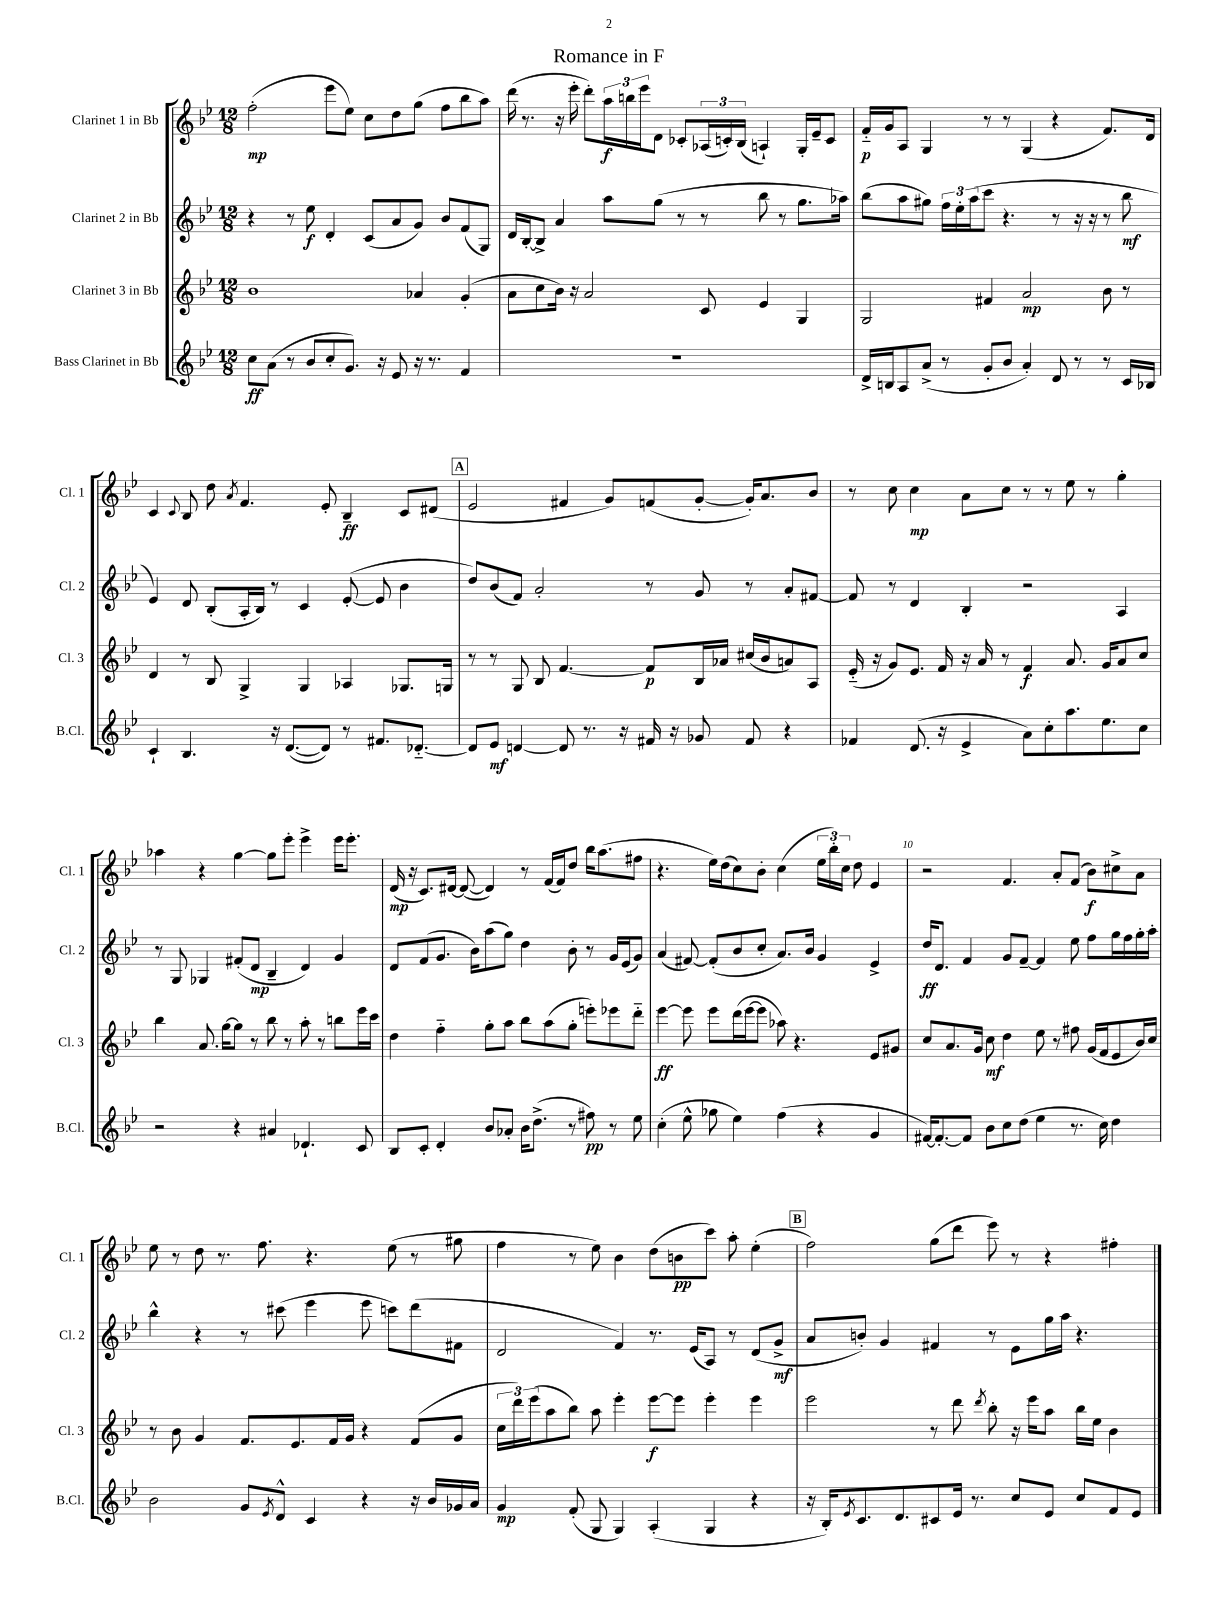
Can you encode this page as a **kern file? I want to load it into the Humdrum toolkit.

**kern	**dynam	**kern	**dynam	**kern	**dynam	**kern	**dynam
*part4	*part4	*part3	*part3	*part2	*part2	*part1	*part1
*staff4	*staff4	*staff3	*staff3	*staff2	*staff2	*staff1	*staff1
*I"Bass Clarinet in Bb	*	*I"Clarinet 3 in Bb	*	*I"Clarinet 2 in Bb	*	*I"Clarinet 1 in Bb	*
*I'B.Cl.	*	*I'Cl. 3	*	*I'Cl. 2	*	*I'Cl. 1	*
*clefG2	*	*clefG2	*	*clefG2	*	*clefG2	*
*k[b-e-]	*	*k[b-e-]	*	*k[b-e-]	*	*k[b-e-]	*
*M12/8	*	*M12/8	*	*M12/8	*	*M12/8	*
=1	=1	=1	=1	=1	=1	=1	=1
8cc\L	ff	1b-	.	4r	.	(2ff'\	mp
(8a\J	.	.	.	.	.	.	.
8r	.	.	.	8r	.	.	.
8b-/L	.	.	.	8ee-\	f	.	.
8cc'/	.	.	.	4d'/	.	8eee-\L	.
8.g/J)	.	.	.	.	.	8ee-\J)	.
.	.	.	.	(8c/L	.	8cc\L	.
16r	.	.	.	.	.	.	.
8e-/	.	.	.	8a/	.	8dd\	.
16r	.	4a-X/	.	8g/J)	.	(8gg\J	.
8.r	.	.	.	.	.	.	.
.	.	.	.	8b-/L	.	8ff\L	.
4f/	.	(4g'/	.	(8f/	.	8bb-\	.
.	.	.	.	8G/J)	.	8aa\J)	.
=2	=2	=2	=2	=2	=2	=2	=2
1.r	.	8a\L	.	16d/LL	.	(16ddd\	.
.	.	.	.	[16B-'/J	.	8.r	.
.	.	8cc\	.	8B-^/J]	.	.	.
.	.	16b-\Jk)	.	4a/	.	16r	.
.	.	16r	.	.	.	16eee-'\	.
.	.	2a/	.	.	.	8ddd'\L)	.
.	.	.	.	8aa\L	.	24aa\L	f
.	.	.	.	.	.	24bbn\	.
.	.	.	.	.	.	24eee-\J	.
.	.	.	.	(8gg\J	.	8d\J	.
.	.	.	.	8r	.	8c-X'/L	.
.	.	8c/	.	8r	.	(24A-X/L	.
.	.	.	.	.	.	24cn'/)	.
.	.	.	.	.	.	(24B-/JJ	.
.	.	4e-/	.	8bb-\	.	4An`/)	.
.	.	.	.	8r	.	.	.
.	.	4G/	.	8.gg\L	.	16G'/LL	.
.	.	.	.	.	.	16e-~/J	.
.	.	.	.	.	.	8c/J	.
.	.	.	.	16aa-X\Jk)	.	.	.
=3	=3	=3	=3	=3	=3	=3	=3
16d^/LL	.	2G/	.	(8bb-\L	.	16f/LL	p
16Bn/J	.	.	.	.	.	16g/J	.
8A/	.	.	.	8aa\	.	8A/J	.
(8a^/J	.	.	.	8gg#X\J)	.	4G/	.
8r	.	.	.	24ff\LL	.	.	.
.	.	.	.	24ee-'\	.	.	.
.	.	.	.	(24aa\J	.	.	.
8g'/L	.	4f#X/	.	8ccc\J	.	8r	.
8b-/J	.	.	.	4.r	.	8r	.
4a'/)	.	2a/	mp	.	.	(4G/	.
8d/	.	.	.	8r	.	4r	.
8r	.	.	.	16r	.	.	.
.	.	.	.	16r	.	.	.
8r	.	8b-\	.	8r	.	8.f/L)	.
16c/LL	.	8r	.	8bb-\	mf	.	.
16B-X/JJ	.	.	.	.	.	16d/Jk	.
!!LO:LB:g=z
=4	=4	=4	=4	=4	=4	=4	=4
4c`/	.	4d/	.	4e-/)	.	4c/	.
.	.	.	.	.	.	8qqc/	.
4.B-/	.	8r	.	8d/	.	8B-/	.
.	.	8B-/	.	(8B-'/L	.	8dd\	.
.	.	.	.	.	.	8qa/	.
.	.	4G^/	.	16A'/L	.	4.f/	.
.	.	.	.	16B-/JJ)	.	.	.
16r	.	.	.	8r	.	.	.
([8.d/L	.	.	.	.	.	.	.
.	.	4G/	.	4c/	.	.	.
8d/J])	.	.	.	.	.	8e-'/	.
8r	.	4A-X/	.	([8e-'/	.	4B-~/	ff
8.f#X/L	.	.	.	8e-/]	.	.	.
.	.	8.G-X/L	.	4b-\	.	8c/L	.
[8.d-X/J	.	.	.	.	.	.	.
.	.	.	.	.	.	(8d#X/J	.
.	.	16Gn/Jk	.	.	.	.	.
!!LO:REH:place=s1:t=A
=5	=5	=5	=5	=5	=5	=5	=5
8d-/L]	.	8r	.	8dd/L)	.	2e-/	.
8e-/J	mf	8r	.	(8b-/	.	.	.
[4dn/	.	8G/	.	8f/J)	.	.	.
.	.	8B-/	.	2a'/	.	.	.
8d/]	.	[4.f/	.	.	.	4f#X/	.
8.r	.	.	.	.	.	.	.
.	.	.	.	.	.	8g/L)	.
16r	.	.	.	.	.	.	.
16f#X/	.	8f/L]	p	8r	.	(8fn/	.
16r	.	.	.	.	.	.	.
8g-X/	.	16B-/L	.	8g/	.	[8g'/J	.
.	.	16a-X/JJ	.	.	.	.	.
8f#/	.	(16cc#X/LL	.	8r	.	16g'/KL])	.
.	.	16b-/J	.	.	.	8.a/	.
4r	.	8an/)	.	8a'/L	.	.	.
.	.	8A/J	.	[8f#X/J	.	8b-/J	.
=6	=6	=6	=6	=6	=6	=6	=6
4f-X/	.	(16e-/	.	8f#/]	.	8r	.
.	.	16r	.	.	.	.	.
.	.	8g/L)	.	8r	.	8cc\	.
(8.d/	.	8.e-/J	.	4d/	.	4cc\	mp
16r	.	16f/	.	.	.	.	.
4e-^/	.	16r	.	4B-'/	.	8a\L	.
.	.	16a/	.	.	.	.	.
.	.	8r	.	.	.	8cc\J	.
8a\L)	.	4f/	f	2r	.	8r	.
8cc'\	.	.	.	.	.	8r	.
8.aa\	.	8.a/	.	.	.	8ee-\	.
.	.	.	.	.	.	8r	.
8.ee-\	.	16g/KL	.	.	.	.	.
.	.	8a/	.	4A/	.	4gg'\	.
8cc\J	.	8cc/J	.	.	.	.	.
!!LO:LB:g=z
=7	=7	=7	=7	=7	=7	=7	=7
2r	.	4bb-\	.	8r	.	4aa-X\	.
.	.	.	.	8G/	.	.	.
.	.	8.a/	.	4G-X/	.	4r	.
.	.	[16gg\KL	.	.	.	.	.
4r	.	8gg\J]	.	(8f#X'/L	.	[4gg\	.
.	.	8r	.	8d/J	mp	.	.
4a#X/	.	8bb-\	.	4B-~/	.	8gg\L]	.
.	.	8r	.	.	.	8eee-'\J	.
4.d-X`/	.	8aa'\	.	4d/)	.	4eee-^\	.
.	.	8r	.	.	.	.	.
.	.	8bbn\L	.	4g/	.	16eee-\KL	.
.	.	.	.	.	.	8.eee-'\J	.
8c/	.	16eee-\L	.	.	.	.	.
.	.	16ccc\JJ	.	.	.	.	.
=8	=8	=8	=8	=8	=8	=8	=8
8B-/L	.	4dd\	.	8d/L	.	(16d/	mp
.	.	.	.	.	.	16r	.
8c'/J	.	.	.	(8f/	.	8.c/L)	.
4d'/	.	4ff\	.	8.g/J	.	.	.
.	.	.	.	.	.	[16d#X/Jk	.
.	.	.	.	.	.	(8d#/_	.
.	.	.	.	16b-\KL)	.	.	.
8b-/L	.	8gg'\L	.	(8aa\	.	4d#/])	.
8a-X'/J	.	8aa\J	.	8gg\J)	.	.	.
16b-\KL	.	8bb-\L	.	4dd\	.	8r	.
(8.dd^\J	.	.	.	.	.	.	.
.	.	(8aa\	.	.	.	(16f/LL	.
.	.	.	.	.	.	16f/J)	.
8r	.	8gg'\J	.	8b-'\	.	8dd/J	.
8ff#X\)	pp	8eeen'\L)	.	8r	.	16bb-\KL	.
.	.	.	.	.	.	(8.aa\	.
8r	.	8eee-X\	.	16g/LL	.	.	.
.	.	.	.	(16e-/J	.	.	.
8ee-\	.	8ddd\J	.	8g/J)	.	8ff#X\J	.
=9	=9	=9	=9	=9	=9	=9	=9
(4cc'\	.	[4eee-\	ff	(4a/	.	4.r	.
8ee-^^\	.	8eee-\]	.	[8f#X/)	.	.	.
8gg-X\	.	8eee-\L	.	(8f#'/L]	.	16ee-\LL)	.
.	.	.	.	.	.	(16dd\J	.
4ee-\)	.	(16ddd\L	.	8b-/	.	8cc\)	.
.	.	[16eee-\J	.	.	.	.	.
.	.	8eee-\J]	.	8cc'/J	.	8b-'\J	.
(4ff\	.	8aa-X\)	.	8.a/L)	.	(4cc\	.
.	.	4.r	.	.	.	.	.
.	.	.	.	16b-/Jk	.	.	.
4r	.	.	.	4g/	.	24ee-\LL	.
.	.	.	.	.	.	24bb-'\)	.
.	.	.	.	.	.	24cc\JJ	.
.	.	.	.	.	.	8dd\	.
4g/	.	8e-/L	.	4e-^/	.	4e-/	.
.	.	8g#X/J	.	.	.	.	.
=10	=10	=10	=10	=10	=10	=10	=10
[16f#X/KL)	.	8cc/L	.	16dd/KL	ff	2r	.
8.f#'/_	.	.	.	8.d/J	.	.	.
.	.	8.a/	.	.	.	.	.
8f#/J]	.	.	.	4f/	.	.	.
.	.	16g/Jk	.	.	.	.	.
8b-\L	.	8cc\	mf	.	.	.	.
8cc\	.	4dd\	.	8g/L	.	4.f/	.
(8dd\J	.	.	.	[8f~/J	.	.	.
4ee-\	.	8ee-\	.	4f/]	.	.	.
.	.	8r	.	.	.	8a'/L	.
8.r	.	8ff#X\	.	8ee-\	.	(8f/J	.
.	.	(16g/LL	.	8ff\L	.	8b-\L)	f
16cc\)	.	16f/J	.	.	.	.	.
4dd\	.	8e-/	.	16gg\L	.	8cc#X^\	.
.	.	.	.	16ff\	.	.	.
.	.	16b-/L)	.	16gg'\	.	8a\J	.
.	.	16cc/JJ	.	16aa'\JJ	.	.	.
!!LO:LB:g=z
=11	=11	=11	=11	=11	=11	=11	=11
2b-\	.	8r	.	4bb-^^\	.	8ee-\	.
.	.	8b-\	.	.	.	8r	.
.	.	4g/	.	4r	.	8dd\	.
.	.	.	.	.	.	8.r	.
8g/L	.	8.f/L	.	8r	.	.	.
.	.	.	.	.	.	8.ff\	.
8qe-/	.	.	.	.	.	.	.
8d^^/J	.	.	.	(8ccc#X\	.	.	.
.	.	8.e-/	.	.	.	.	.
4c/	.	.	.	4eee-\	.	4.r	.
.	.	16f/L	.	.	.	.	.
.	.	16g/JJ	.	.	.	.	.
4r	.	4r	.	8eee-\	.	.	.
.	.	.	.	8cccn\L)	.	(8ee-\	.
16r	.	(8f/L	.	(8ddd\	.	8r	.
16b-/LL	.	.	.	.	.	.	.
16g-X/	.	8g/J	.	8f#X\J	.	8gg#X\	.
16a/JJ	.	.	.	.	.	.	.
=12	=12	=12	=12	=12	=12	=12	=12
4g/	mp	24cc\LL	.	2d/	.	4ff\	.
.	.	24ddd\)	.	.	.	.	.
.	.	(24eee-\J	.	.	.	.	.
.	.	8aa\	.	.	.	.	.
(8f'/	.	8bb-\J)	.	.	.	8r	.
8G/	.	8aa\	.	.	.	8ee-\)	.
4G/)	.	4eee-'\	.	4f/)	.	4b-\	.
(4A'/	.	[8eee-\L	f	8.r	.	(8dd\L	.
.	.	8eee-\J]	.	.	.	8bn\	pp
.	.	.	.	(16e-/KL	.	.	.
4G/	.	4eee-'\	.	8A/J)	.	8ccc\J)	.
.	.	.	.	8r	.	8aa'\	.
4r	.	4eee-\	.	(8d/L	.	(4ee-'\	.
.	.	.	.	8g^/J	mf	.	.
!!LO:REH:place=s1:t=B
=13	=13	=13	=13	=13	=13	=13	=13
16r	.	2eee-\	.	8a/L	.	2ff\)	.
16B-'/KL)	.	.	.	.	.	.	.
8qe-/	.	.	.	.	.	.	.
8.c/	.	.	.	8bn'/J)	.	.	.
.	.	.	.	4g/	.	.	.
8.d/	.	.	.	.	.	.	.
8c#X/	.	8r	.	4f#X/	.	(8gg\L	.
16e-/Jk	.	8ddd\	.	.	.	8ddd\J	.
8.r	.	.	.	.	.	.	.
.	.	8qddd/	.	.	.	.	.
.	.	8bb-'\	.	8r	.	8eee-\)	.
8cc/L	.	16r	.	8e-\L	.	8r	.
.	.	16eee-\KL	.	.	.	.	.
8e-/J	.	8aa\J	.	16gg\L	.	4r	.
.	.	.	.	16aa\JJ	.	.	.
8cc/L	.	16bb-\LL	.	4.r	.	.	.
.	.	16ee-\JJ	.	.	.	.	.
8f/	.	4b-\	.	.	.	4ff#X'\	.
8e-/J	.	.	.	.	.	.	.
==	==	==	==	==	==	==	==
*-	*-	*-	*-	*-	*-	*-	*-
